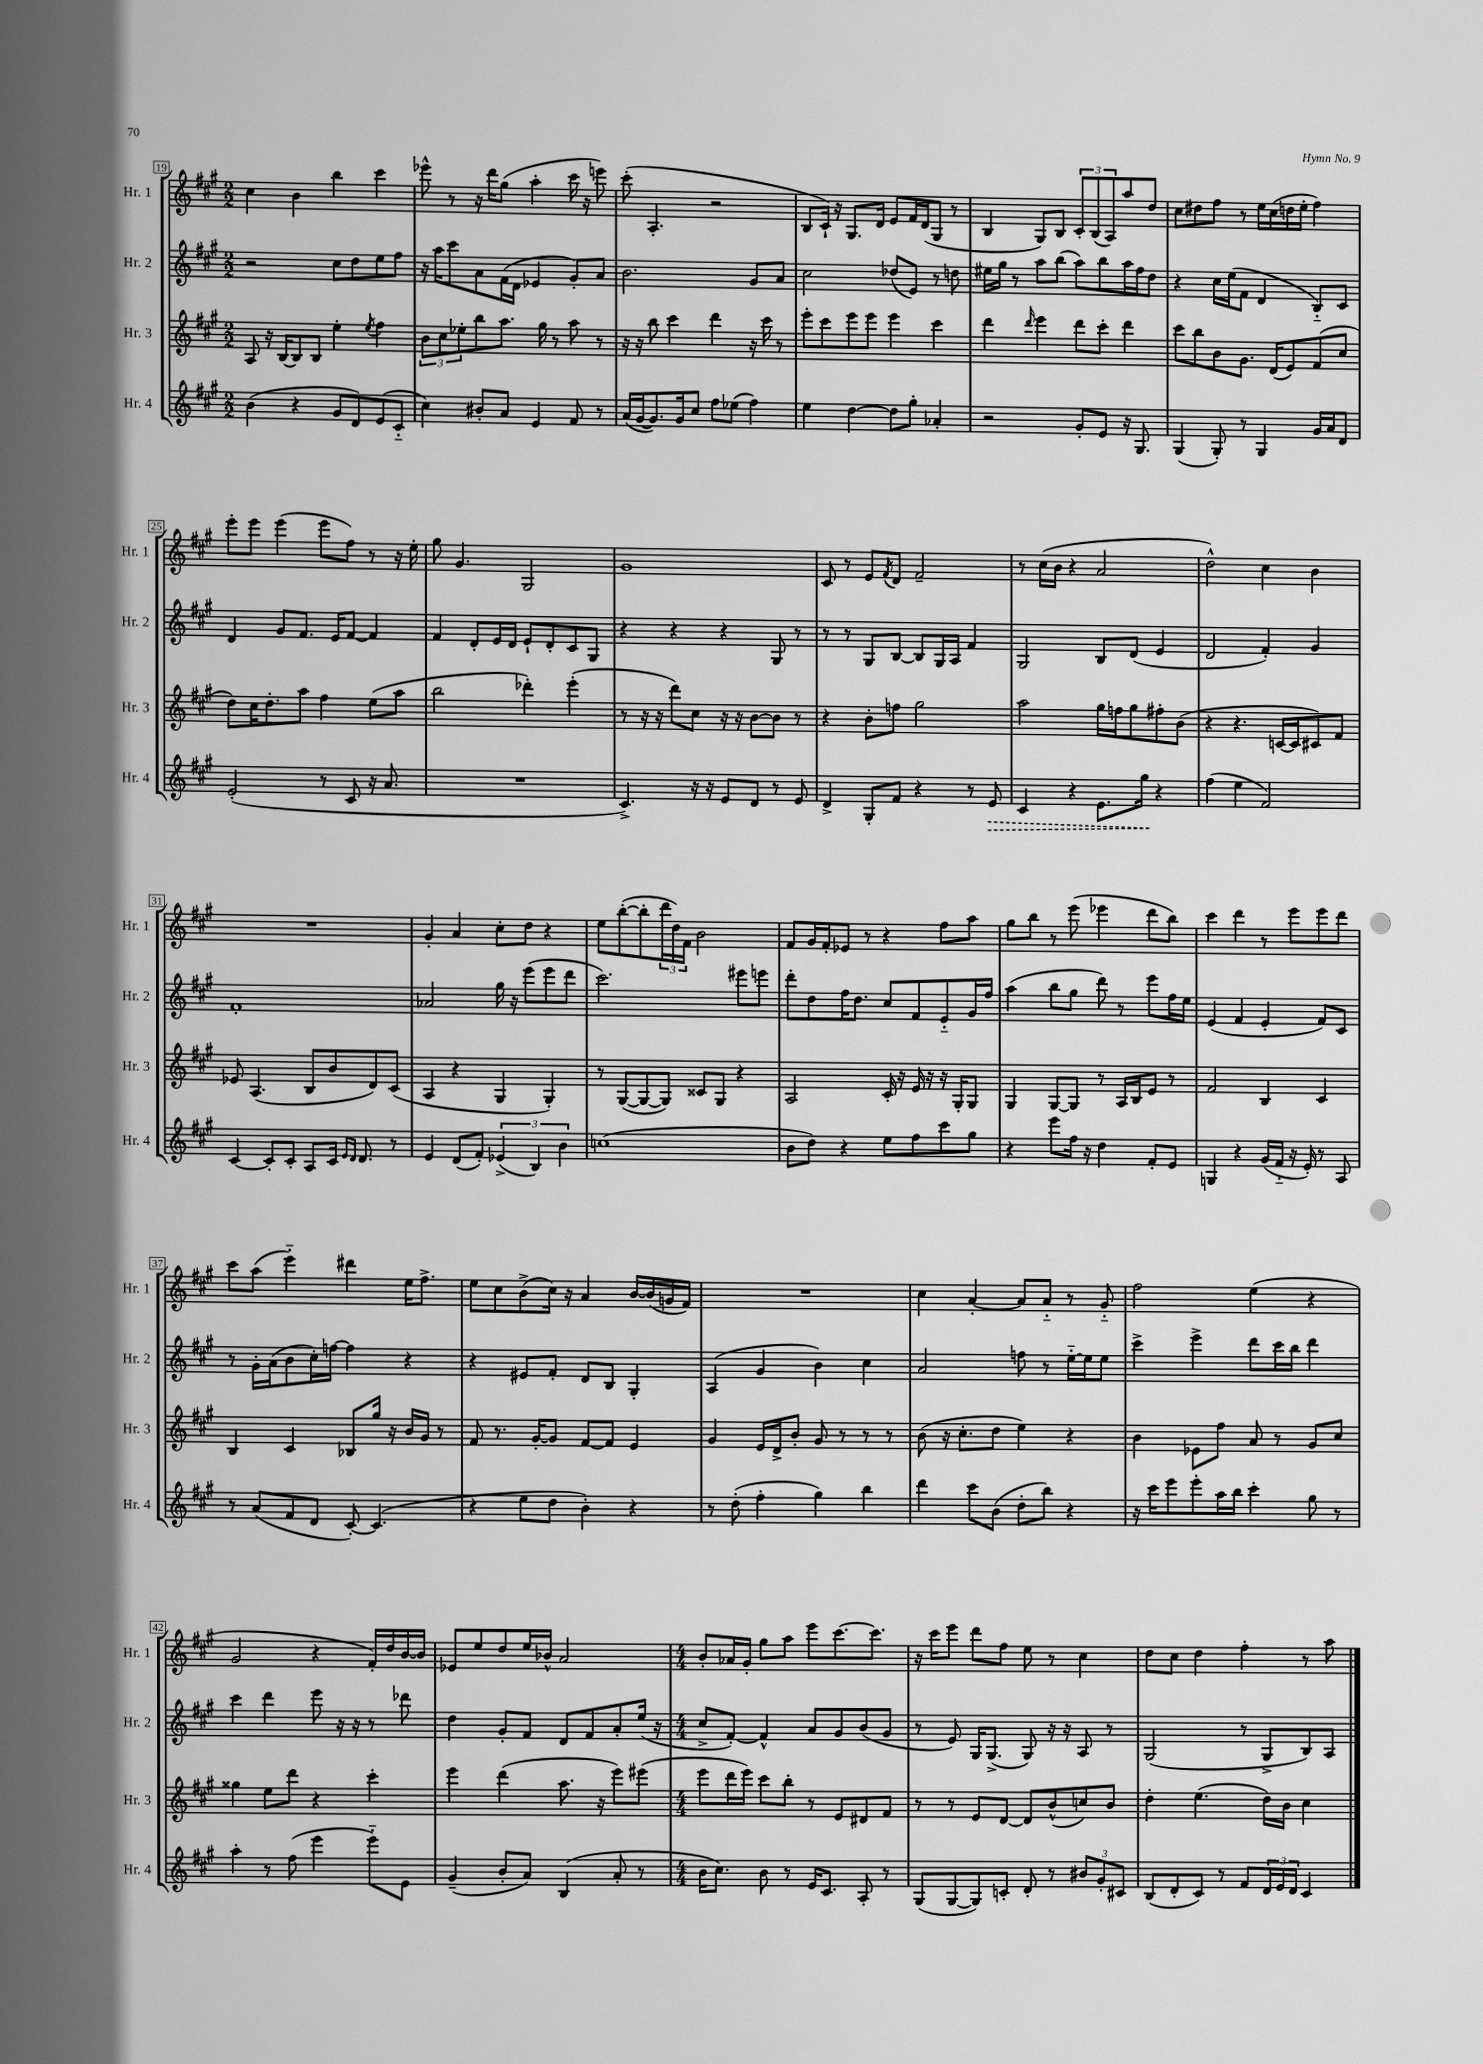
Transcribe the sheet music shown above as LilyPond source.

<<
\new StaffGroup <<
\new Staff = "s0" \with { instrumentName = "Hr. 1" shortInstrumentName = "Hr. 1" } {
    \clef treble \key a \major \numericTimeSignature \time 2/2
    cis''4 b'4 b''4 cis'''4 |
    ees'''8-^ r8 r16 d'''16 gis''8( a''4-. cis'''16 r16 e'''8) |
    cis'''8-.( a4.-. r2 |
    b8 cis'16-!) r16 gis8. d'16 e'8 fis'16 d'16( gis8 r8 |
    b4 gis8) b8 \tuplet 3/2 { cis'8-. b8( a8) } a''8 d''8 |
    cis''8 dis''8 fis''8 r8 e''16 cis''16( d''16 e''16-. fis''4) |
    e'''8-. e'''8 e'''4( e'''8 fis''8) r8 r16 e''16-. |
    gis''8 gis'4. gis2 |
    gis'1 |
    cis'8 r8 e'8 \acciaccatura { fis'8 } d'8 fis'2-- |
    r8 cis''16( b'16 r4 a'2 |
    d''2-^) cis''4 b'4 |
    R1 |
    gis'4-. a'4 cis''8-. d''8 r4 |
    e''8 b''8~-.( b''8-. \tuplet 3/2 { d'''16 d''16) fis'16 } b'2 |
    fis'8 gis'16 fis'16-. ees'8 r8 r4 fis''8 a''8 |
    gis''8 b''8 r8 e'''8( ees'''4 d'''8 b''8) |
    cis'''4 d'''4 r8 e'''8 e'''8 d'''8 |
    cis'''8 a''8( e'''4-_) dis'''4 e''16 fis''8.-> |
    e''8 cis''8 b'8->( cis''16) r16 a'4 b'16~ b'16( g'16 fis'16) |
    R1 |
    cis''4 a'4~-. a'8 a'8-_ r8 gis'8-_ |
    fis''2 e''4( r4 |
    gis'2 r4 fis'16-.) d''16 b'16~ b'16 |
    ees'8 e''8 d''8 e''16 bes'16-^ a'2 |
    \numericTimeSignature \time 4/4 b'8-. aes'16 gis'16-. gis''8 a''8 e'''8 cis'''8.~ cis'''8. |
    r16 cis'''16 e'''8 d'''8 fis''8 e''8 r8 cis''4 |
    d''8 cis''8 d''4 fis''4-. r8 a''8 \bar "|." |
}
\new Staff = "s1" \with { instrumentName = "Hr. 2" shortInstrumentName = "Hr. 2" } {
    \clef treble \key a \major \numericTimeSignature \time 2/2
    r2 cis''8 d''8 e''8 fis''8 |
    r16 a''16 cis'''8 a'8 fis'16( d'16 ees'4 gis'8-.) a'8 |
    b'2. gis'8 a'8 |
    cis''2 des''8( e'8) r8 d''8 |
    eis''16 gis''16 r8 a''8 b''8( a''8) b''8 a''16 fis''16 d''8 |
    r4 cis''16 e''16( fis'8 d'4 b8-_) cis'8 |
    d'4 gis'8 fis'8. e'16 fis'8~ fis'4 |
    fis'4 d'8-. e'16 d'16 e'8-! d'8-. cis'8 gis8 |
    r4 r4 r4 gis8 r8 |
    r8 r8 gis8 b8~ b8 gis16 a16 fis'4 |
    gis2 b8 d'8( e'4 |
    d'2 fis'4-.) gis'4 |
    fis'1-. |
    aes'2 gis''16 r16 e'''8( e'''8 d'''8 |
    cis'''2.) eis'''8 e'''8 |
    d'''8-. d''8 fis''16 d''8. cis''8 fis'8 e'8-_ gis'16 fis''16 |
    a''4( b''8 gis''8 d'''8) r8 e'''8 fis''16 e''16 |
    e'4( fis'4 e'4-. fis'8) cis'8 |
    r8 gis'16-. a'16( b'8 cis''16-.) f''16~ f''4 r4 |
    r4 eis'8 fis'8-. d'8 b8 gis4-. |
    a4( gis'4 b'4) cis''4 |
    a'2 f''8 r8 e''16~-_ e''16 e''8 |
    cis'''4-> e'''4-> d'''8 cis'''16 b''16 d'''4 |
    cis'''4 d'''4 e'''8 r16 r16 r8 des'''8 |
    d''4 gis'8-. fis'8 d'8 fis'8 a'8-. e''16( r16 |
    \numericTimeSignature \time 4/4 cis''8-> fis'8~-.) fis'4-^ a'8 gis'8 b'8( gis'8 |
    r8 e'8) gis16 gis8.->( gis8) r16 r16 a8 r8 |
    gis2( r8 gis8-> b8) a8 \bar "|." |
}
\new Staff = "s2" \with { instrumentName = "Hr. 3" shortInstrumentName = "Hr. 3" } {
    \clef treble \key a \major \numericTimeSignature \time 2/2
    a8 r16 b16~ b8 b8 e''4-. \acciaccatura { e''8 } fis''4 |
    \tuplet 3/2 { b'8 cis''8 ees''8-. } b''8 a''8. gis''16 r8 a''8 r8 |
    r16 r16 b''8 cis'''4 d'''4 r16 cis'''16 r8 |
    e'''8-. cis'''8 e'''8 e'''8 e'''4 cis'''4 |
    d'''4 \grace { d'''16 } e'''4 d'''8 cis'''8-. d'''4 |
    cis'''8 b''8 b'8 gis'8. d'16( e'8) fis'8( cis''8 |
    d''8) cis''16 d''8.-. a''8 fis''4 e''8( a''8 |
    b''2 des'''4-.) e'''4-.( |
    r8 r16 r16 d'''8) cis''8 r16 r16 b'8~ b'8 r8 |
    r4 b'8-. f''8 gis''2 |
    a''2 gis''16 f''16 gis''8 fis''8-. b'8( |
    r4 r4. c'16~ c'16 cis'8) fis'8 |
    ees'8 a4.( b8 b'8 d'8) cis'8( |
    a4 r4 gis4 gis4-.) |
    r8 gis8~( gis8~ gis8) cisis'8 gis8 r4 |
    a2 cis'16-. r16 e'16 r16 r16 gis16-. gis8 |
    gis4 gis8~ gis8 r8 a16 b16 e'8 r8 |
    fis'2 b4 cis'4 |
    b4 cis'4 bes8 gis''16 r16 b'16 gis'16 r8 |
    fis'8 r8. gis'16~-. gis'8 fis'8~ fis'8 e'4 |
    gis'4 e'16 d'16-> b'8-. gis'8 r8 r8 r8 |
    b'8( r16 cis''8.-. d''8 e''4) r4 |
    b'4 ees'8 fis''8 a'8 r8 gis'8 cis''8 |
    gisis''4 e''8 d'''8 r4 cis'''4-. |
    e'''4 d'''4( a''8. r16 e'''8) eis'''8( |
    \numericTimeSignature \time 4/4 e'''8 d'''16 e'''16) cis'''8 b''8-. r8 e'8 dis'8 fis'8 |
    r8 r8 e'8 d'8~ d'8 b'8-^( c''8) b'8 |
    d''4-. e''4.( d''16) b'16 cis''4 \bar "|." |
}
\new Staff = "s3" \with { instrumentName = "Hr. 4" shortInstrumentName = "Hr. 4" } {
    \clef treble \key a \major \numericTimeSignature \time 2/2
    b'4( r4 gis'8 d'8) e'8( cis'8-_ |
    cis''4) bis'8-. a'8 e'4 fis'8 r8 |
    a'16( gis'16~ gis'8.) gis'16 cis''8 fis''8 ees''8( fis''4) |
    e''4 d''4~ d''8 gis''8-. aes'4-. |
    r2 gis'8-. e'8 r16 gis8. |
    gis4( gis8-.) r8 gis4 gis'16 a'16 d'8 |
    e'2-.( r8 cis'8 r16 a'8. |
    R1 |
    cis'4.->) r16 r16 e'8 d'8 r8 e'8 |
    d'4-> gis8-. fis'8 r4 r8 \once \override Hairpin.style = #'dashed-line e'8\> |
    cis'4 r4 e'8. gis''16\! r4 |
    fis''4( e''4 fis'2) |
    cis'4~ cis'8-. cis'8-. a8 cis'16 \grace { e'16 d'16 } d'8. r8 |
    e'4 d'8( fis'8-.) \tuplet 3/2 { ees'4->( b4) b'4 } |
    c''1( |
    b'8 d''8) r4 e''8 fis''8 cis'''8 gis''8 |
    r4 e'''8 fis''16 r16 d''4 fis'8-. e'8 |
    g4 r4 gis'16( fis'16-_ r16 e'16-.) r8 a8 |
    r8 a'8( fis'8 d'8 cis'8~-.) cis'4.( |
    r4 e''8 d''8 b'4-.) r4 |
    r8 d''8-.( fis''4-. gis''4) b''4 |
    d'''4 cis'''8 b'8( d''8-. b''8) r4 |
    r16 cis'''16 e'''8 e'''8-. a''16 b''16 cis'''4-. gis''8 r8 |
    a''4-. r8 fis''8( e'''4 e'''8-_) e'8 |
    gis'4--( b'8-. a'8) b4( a'8-. r8 |
    \numericTimeSignature \time 4/4 b'16 cis''8.) b'8 r8 e'16 cis'8. a8-. r8 |
    gis8( gis8~ gis8) c'8-. d'8-. r8 \tuplet 3/2 { bis'8 gis'8-. cis'8 } |
    b8( d'8-. cis'8) r8 fis'8 \tuplet 3/2 { d'16 e'16 d'16 } cis'4 \bar "|." |
}
>>
>>
\layout { \context { \Score currentBarNumber = #19 \override BarNumber.stencil = #(make-stencil-boxer 0.1 0.3 ly:text-interface::print) } }
